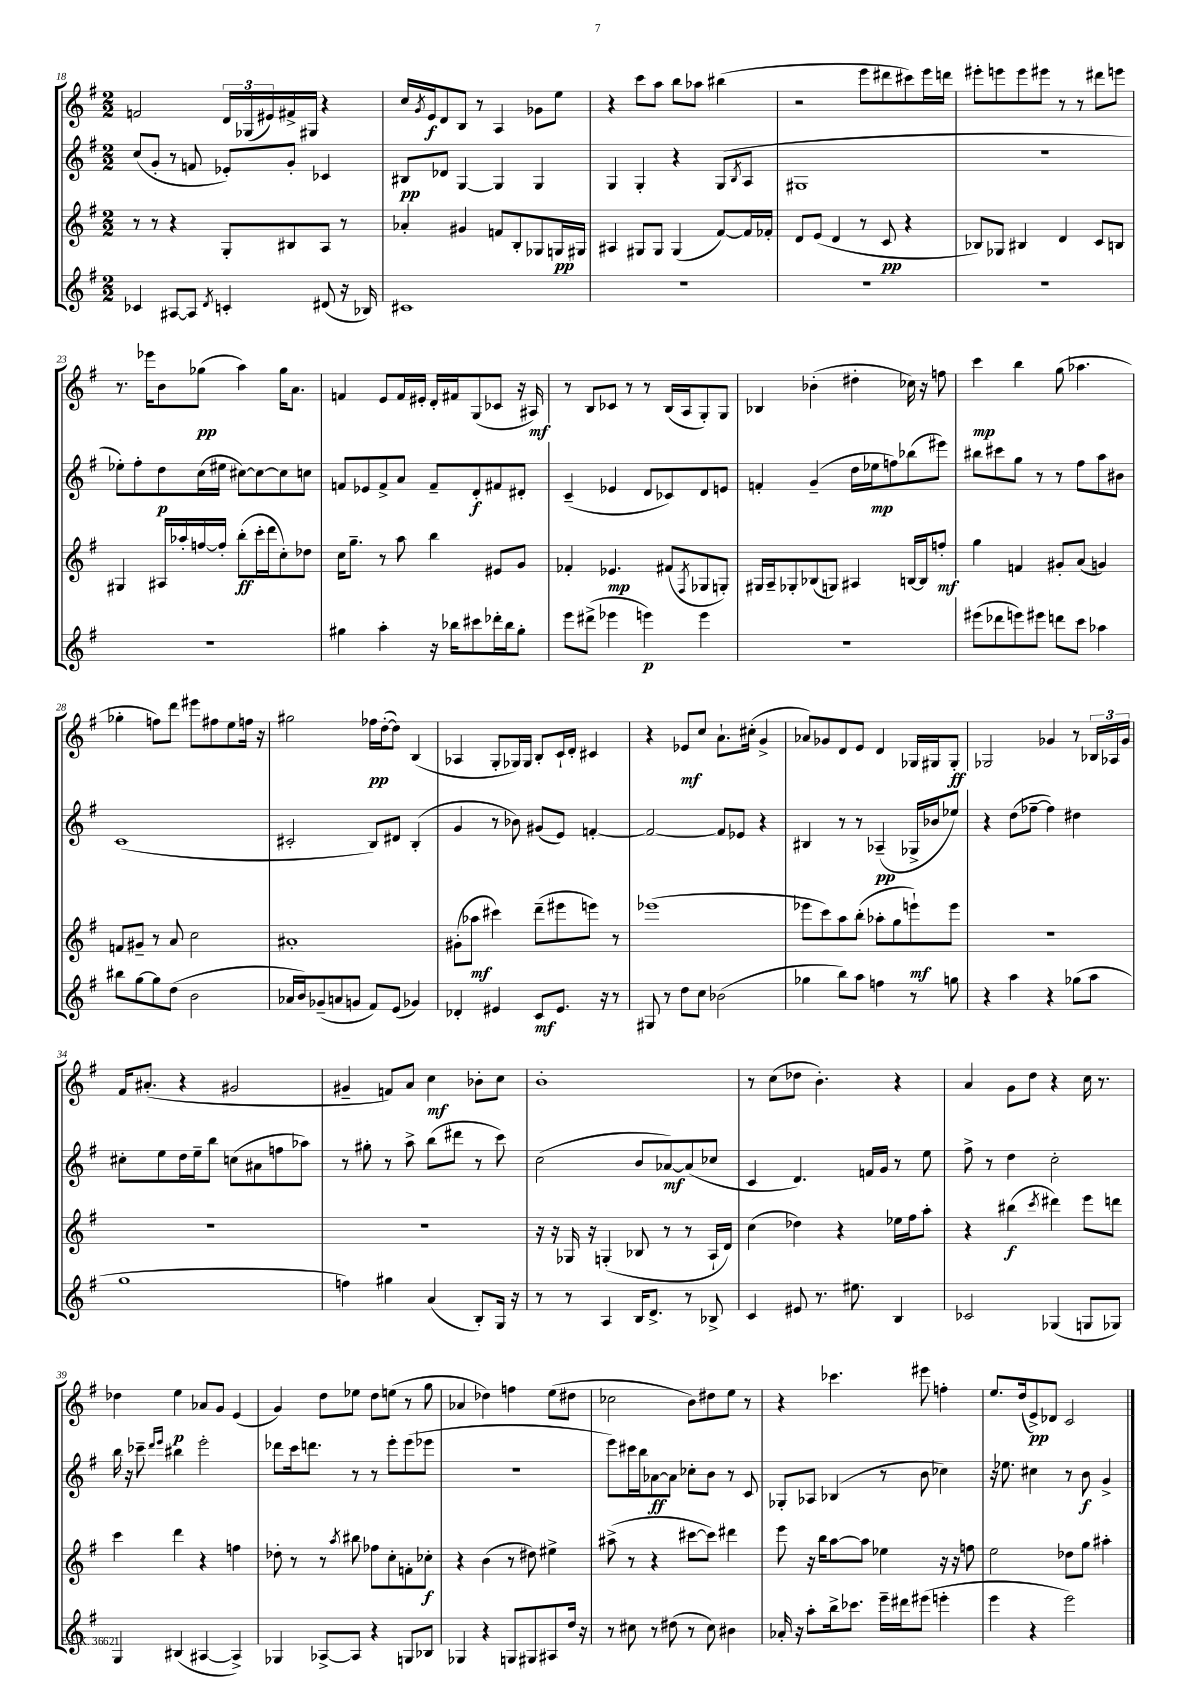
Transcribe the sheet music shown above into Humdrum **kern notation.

**kern	**dynam	**kern	**dynam	**kern	**dynam	**kern	**dynam
*part4	*part4	*part3	*part3	*part2	*part2	*part1	*part1
*staff4	*staff4	*staff3	*staff3	*staff2	*staff2	*staff1	*staff1
*clefG2	*	*clefG2	*	*clefG2	*	*clefG2	*
*k[f#]	*	*k[f#]	*	*k[f#]	*	*k[f#]	*
*M2/2	*	*M2/2	*	*M2/2	*	*M2/2	*
=18	=18	=18	=18	=18	=18	=18	=18
4c-X/	.	8r	.	(8cc/L	.	2fn/	.
.	.	8r	.	8g'/J	.	.	.
[8A#X/L	.	4r	.	8r	.	.	.
8A#/J]	.	.	.	8fn/	.	.	.
8qd/	.	.	.	.	.	.	.
4cn'/	.	8G'/L	.	8e-X'/L)	.	24d/LL	.
.	.	.	.	.	.	(24G-X/	.
.	.	.	.	.	.	24e#X/)	.
.	.	8B#X/	.	8g'/J	.	16f#X^/	.
.	.	.	.	.	.	16G#X/JJ	.
(8d#X/	.	8A/J	.	4c-X/	.	4r	.
16r	.	8r	.	.	.	.	.
16B-X/)	.	.	.	.	.	.	.
=19	=19	=19	=19	=19	=19	=19	=19
1c#X	.	4a-X'/	.	8B#X/L	pp	16cc/LL	.
.	.	.	.	.	.	8qg/	.
.	.	.	.	.	.	16e/J	f
.	.	.	.	8d-X/J	.	8d/	.
.	.	4g#X/	.	[4G/	.	8B/J	.
.	.	.	.	.	.	8r	.
.	.	8fn/L	.	4G/]	.	4A/	.
.	.	8B'/	.	.	.	.	.
.	.	8G-X/	.	4G/	.	8g-X\L	.
.	.	16Gn/L	pp	.	.	8ee\J	.
.	.	16G#X/JJ	.	.	.	.	.
=20	=20	=20	=20	=20	=20	=20	=20
1r	.	4A#X/	.	4G/	.	4r	.
.	.	8G#X/L	.	4G'/	.	8ccc\L	.
.	.	8G#/J	.	.	.	8aa\J	.
.	.	(4G#/	.	4r	.	8bb\L	.
.	.	.	.	.	.	8aa-X\J	.
.	.	[8f#/L)	.	(8G/L	.	(4bb#X\	.
.	.	.	.	8qB/	.	.	.
.	.	16f#/L]	.	8A/J	.	.	.
.	.	16f-X'/JJ	.	.	.	.	.
=21	=21	=21	=21	=21	=21	=21	=21
1r	.	8d/L	.	1G#X	.	2r	.
.	.	(8e/J	.	.	.	.	.
.	.	4d/	.	.	.	.	.
.	.	8r	.	.	.	8eee\L	.
.	.	8c/	pp	.	.	8ddd#X\	.
.	.	4r	.	.	.	8ccc#X\)	.
.	.	.	.	.	.	16eee\L	.
.	.	.	.	.	.	16dddn\JJ	.
=22	=22	=22	=22	=22	=22	=22	=22
1r	.	8B-X/L)	.	1r	.	8eee#X'\L	.
.	.	8G-X/J	.	.	.	8eeen\	.
.	.	4B#X/	.	.	.	8eee\	.
.	.	.	.	.	.	8eee#X\J	.
.	.	4d/	.	.	.	8r	.
.	.	.	.	.	.	8r	.
.	.	8c/L	.	.	.	8ddd#X\L	.
.	.	8Bn/J	.	.	.	8eeen\J	.
!!LO:LB:g=z
=23	=23	=23	=23	=23	=23	=23	=23
1r	.	4G#X/	.	8ee-X'\L)	.	8.r	.
.	.	.	.	8ff#'\	.	.	.
.	.	.	.	.	.	16eee-X\KL	.
.	.	16A#X/LL	.	8dd\	p	8b\	.
.	.	16aa-X'/	.	.	.	.	.
.	.	[16ffn/	.	(16cc\L	.	(8gg-X\J	pp
.	.	16ff'/JJ]	.	16ee#X\JJ	.	.	.
.	.	(8bb'\L	ff	[8cc#X\L)	.	4aa\)	.
.	.	16ccc'\L	.	8cc#\_	.	.	.
.	.	16ddd\J	.	.	.	.	.
.	.	8cc'\)	.	8cc#\]	.	16gg-\KL	.
.	.	.	.	.	.	8.a\J	.
.	.	8dd-X\J	.	8ccn\J	.	.	.
=24	=24	=24	=24	=24	=24	=24	=24
4gg#X\	.	16cc\KL	.	8fn/L	.	4fn/	.
.	.	8.gg~\J	.	.	.	.	.
.	.	.	.	8e-X/	.	.	.
4aa'\	.	8r	.	8f^/	.	8e/L	.
.	.	8aa\	.	8a/J	.	16f/L	.
.	.	.	.	.	.	16e#X'/JJ	.
16r	.	4bb\	.	8f~/L	.	16d'/LL	.
16bb-X\KL	.	.	.	.	.	16f#X/J	.
8ccc#X\	.	.	.	8d'/	f	(8G/	.
16ddd-X'\L	.	8e#X/L	.	8f#X/	.	8c-X/J	.
16bb-\J	.	.	.	.	.	.	.
8gg#'\J	.	8g/J	.	8d#X'/J	.	16r	.
.	.	.	.	.	.	16A#X/)	mf
=25	=25	=25	=25	=25	=25	=25	=25
8eee\L	.	4f-X'/	.	(4c~/	.	8r	.
(8ddd#X^\J	.	.	.	.	.	8B/L	.
4eee-X\	.	4.e-X/	mp	4e-X/	.	8c-X/J	.
.	.	.	.	.	.	8r	.
4eeen\)	p	.	.	8d/L	.	8r	.
.	.	(8f#X/L	.	8c-X/)	.	(16B/LL	.
.	.	.	.	.	.	16A/J	.
.	.	8qF#/	.	.	.	.	.
4eee\	.	8G-X/	.	8d/	.	8G'/)	.
.	.	8Gn'/J)	.	8en/J	.	8G/J	.
=26	=26	=26	=26	=26	=26	=26	=26
1r	.	16G#X/LL	.	4fn'/	.	4B-X/	.
.	.	16A~/J	.	.	.	.	.
.	.	8G-X'/	.	.	.	.	.
.	.	(8B-X/	.	(4g~/	.	(4b-X'\	.
.	.	8Gn/J)	.	.	.	.	.
.	.	4A#X/	.	16dd\LL	.	4dd#X'\	.
.	.	.	.	16ee-X\J	mp	.	.
.	.	.	.	8ffn\)	.	.	.
.	.	[16Bn/LL	.	(8bb-X\	.	16cc-X\)	.
.	.	16B/J]	.	.	.	16r	.
.	.	8ffn'/J	mf	8eee#X\J)	.	8ffn\	.
=27	=27	=27	=27	=27	=27	=27	=27
(8eee#X\L	.	4gg\	.	8bb#X\L	.	4ccc\	mp
8ddd-X\	.	.	.	8ccc#X\	.	.	.
8eeen\)	.	4fn/	.	8gg\J	.	4bb\	.
8eee#X\J	.	.	.	8r	.	.	.
8dddn\L	.	8g#X'/L	.	8r	.	(8gg\	.
8ccc\J	.	(8a/J	.	8ff#\L	.	4.aa-X\	.
4aa-X\	.	4gn/)	.	8aa\	.	.	.
.	.	.	.	8b#X\J	.	.	.
!!LO:LB:g=z
=28	=28	=28	=28	=28	=28	=28	=28
8bb#X\L	.	8fn/L	.	(1c	.	4gg-X'\	.
[8gg\	.	8g#X~/J	.	.	.	.	.
8gg\]	.	8r	.	.	.	8ffn\L)	.
(8dd\J	.	8a/	.	.	.	8ddd\J	.
2b\	.	2cc\	.	.	.	8eee#X\L	.
.	.	.	.	.	.	8ff#X\	.
.	.	.	.	.	.	8ee\	.
.	.	.	.	.	.	16ffn\Jk	.
.	.	.	.	.	.	16r	.
=29	=29	=29	=29	=29	=29	=29	=29
16a-X/LL	.	1a#X'	.	2c#X'/	.	2gg#X\	.
16b/J)	.	.	.	.	.	.	.
(8g-X~/	.	.	.	.	.	.	.
8an/	.	.	.	.	.	.	.
8gn/J	.	.	.	.	.	.	.
8f#/L)	.	.	.	8B/L)	.	16ff-X\LL	pp
.	.	.	.	.	.	([16dd'\J	.
(8e/J	.	.	.	8d#X/J	.	8dd\J])	.
4g-X/)	.	.	.	(4B'/	.	(4B/	.
=30	=30	=30	=30	=30	=30	=30	=30
4d-X'/	.	(8g#X'\L	.	4g/	.	4A-X/	.
.	.	8aa-X\J	mf	.	.	.	.
4e#X/	.	4ccc#X\)	.	8r	.	8G'/L	.
.	.	.	.	8b-X\)	.	16G-X/L)	.
.	.	.	.	.	.	16G-/JJ	.
8c/L	mf	(8ddd~\L	.	(8g#X/L	.	8B'/L	.
8.e#/J	.	8eee#X\	.	8e/J)	.	16c`/L	.
.	.	.	.	.	.	16d'/JJ	.
.	.	8eeen\J)	.	[4fn'/	.	4c#X/	.
16r	.	.	.	.	.	.	.
8r	.	8r	.	.	.	.	.
=31	=31	=31	=31	=31	=31	=31	=31
8G#X/	.	(1eee-X	.	2f/_	.	4r	.
8r	.	.	.	.	.	.	.
8dd\L	.	.	.	.	.	8e-X/L	mf
8cc\J	.	.	.	.	.	8cc/J	.
(2b-X\	.	.	.	8f/L]	.	8.a`\L	.
.	.	.	.	8e-X/J	.	.	.
.	.	.	.	.	.	(16cc#X'\Jk	.
.	.	.	.	4r	.	4g^/	.
=32	=32	=32	=32	=32	=32	=32	=32
4gg-X\	.	8eee-X\L	.	4B#X/	.	8a-X/L)	.
.	.	8ccc\)	.	.	.	8g-X/	.
8bb\L)	.	8aa\	.	8r	.	8d/	.
8aa\J	.	(8bb'\J	.	8r	.	8e/J	.
4ffn\	.	8aa-X'\L	.	(4A-X~/	pp	4d/	.
.	.	8gg\	.	.	.	.	.
8r	.	8eeen`\)	mf	16G-X^/LL	.	16G-X/LL	.
.	.	.	.	16b-X/J	.	16G#X/J	.
8ggn\	.	8eee\J	.	8ee-X/J)	.	8G#'/J	ff
=33	=33	=33	=33	=33	=33	=33	=33
4r	.	1r	.	4r	.	2G-X/	.
4aa\	.	.	.	(8dd\L	.	.	.
.	.	.	.	[8ff-X~\J	.	.	.
4r	.	.	.	4ff-\])	.	4g-X/	.
(8gg-X\L	.	.	.	4dd#X\	.	8r	.
8aa\J	.	.	.	.	.	24B-X/LL	.
.	.	.	.	.	.	24A-X/	.
.	.	.	.	.	.	24g-/JJ	.
!!LO:LB:g=z
=34	=34	=34	=34	=34	=34	=34	=34
1gg	.	1r	.	8cc#X'\L	.	16f#/KL	.
.	.	.	.	.	.	(8.a#X'/J	.
.	.	.	.	8ee\	.	.	.
.	.	.	.	16dd\L	.	4r	.
.	.	.	.	16ee~\J	.	.	.
.	.	.	.	8bb\J	.	.	.
.	.	.	.	(8ccn\L	.	2g#X/	.
.	.	.	.	8a#X\	.	.	.
.	.	.	.	8ffn\	.	.	.
.	.	.	.	8aa-X\J)	.	.	.
=35	=35	=35	=35	=35	=35	=35	=35
4ffn\)	.	1r	.	8r	.	4g#X~/	.
.	.	.	.	8gg#X'\	.	.	.
4gg#X\	.	.	.	8r	.	8fn/L)	.
.	.	.	.	8aa^\	.	8a/J	.
(4a/	.	.	.	(8bb\L	.	4cc\	mf
.	.	.	.	8ddd#X\J	.	.	.
8B'/L)	.	.	.	8r	.	8b-X'\L	.
16G/Jk	.	.	.	8ccc\)	.	8cc\J	.
16r	.	.	.	.	.	.	.
=36	=36	=36	=36	=36	=36	=36	=36
8r	.	16r	.	(2cc\	.	1b'	.
.	.	16r	.	.	.	.	.
8r	.	16G-X/	.	.	.	.	.
.	.	16r	.	.	.	.	.
4A/	.	(4Gn'/	.	.	.	.	.
16B/KL	.	8B-X/	.	8b/L	.	.	.
8.d^/J	.	.	.	.	.	.	.
.	.	8r	.	[8a-X/)	mf	.	.
8r	.	8r	.	(8a-/]	.	.	.
8B-X^/	.	16A`/LL	.	8cc-X/J	.	.	.
.	.	16d/JJ)	.	.	.	.	.
=37	=37	=37	=37	=37	=37	=37	=37
4c/	.	(4cc\	.	4c/	.	8r	.
.	.	.	.	.	.	(8cc\L	.
8e#X/	.	4dd-X\)	.	4.d/)	.	8dd-X\J	.
8.r	.	.	.	.	.	4.b'\)	.
.	.	4r	.	.	.	.	.
8.ee#X\	.	.	.	.	.	.	.
.	.	.	.	16fn/LL	.	.	.
.	.	.	.	16g/JJ	.	.	.
4B/	.	16ee-X\LL	.	8r	.	4r	.
.	.	16ff#\J	.	.	.	.	.
.	.	8aa'\J	.	8ee\	.	.	.
=38	=38	=38	=38	=38	=38	=38	=38
2c-X/	.	4r	.	8ff#^\	.	4a/	.
.	.	.	.	8r	.	.	.
.	.	(4bb#X\	f	4dd\	.	8g\L	.
.	.	.	.	.	.	8dd\J	.
.	.	8qccc/	.	.	.	.	.
(4G-X/	.	4ddd#X\)	.	2cc'\	.	4r	.
8Gn/L	.	8eee\L	.	.	.	16cc\	.
.	.	.	.	.	.	8.r	.
8G-X/J)	.	8dddn\J	.	.	.	.	.
!!LO:LB:g=z
=39	=39	=39	=39	=39	=39	=39	=39
4G/	.	4ccc\	.	16bb\	.	4dd-X\	.
.	.	.	.	16r	.	.	.
.	.	.	.	8ccc-X~\	.	.	.
.	.	.	.	16qqddd/LL	.	.	.
.	.	.	.	16qqeee/JJ	.	.	.
(4B#X/	.	4ddd\	.	4bb#X\	.	4ee\	p
[4A#X/	.	4r	.	2eee'\	.	8a-X/L	.
.	.	.	.	.	.	8g/J	.
4A#^/])	.	4ffn\	.	.	.	(4e/	.
=40	=40	=40	=40	=40	=40	=40	=40
4G-X/	.	8dd-X'\	.	8ddd-X\L	.	4g/)	.
.	.	8r	.	16ccc\k	.	.	.
.	.	.	.	8.dddn\J	.	.	.
[8A-X^/L	.	8r	.	.	.	8dd\L	.
.	.	8qaa/	.	.	.	.	.
8A-/J]	.	8bb#X\	.	8r	.	8ee-X\J	.
4r	.	8ff-X\L	.	8r	.	8dd\L	.
.	.	8cc'\	.	8eee'\L	.	(8een\J	.
8Gn/L	.	8fn'\	.	(8eee\	.	8r	.
8B-X/J	.	8cc-X'\J	f	8eee-X\J	.	8gg\	.
=41	=41	=41	=41	=41	=41	=41	=41
4G-X/	.	4r	.	1r	.	4a-X/	.
4r	.	(4b\	.	.	.	4dd-X\)	.
8Gn/L	.	8r	.	.	.	4ffn\	.
8G#X/	.	8dd#X\)	.	.	.	.	.
8A#X/	.	4ee#X^\	.	.	.	(8ee\L	.
16dd/Jk	.	.	.	.	.	8dd#X\J	.
16r	.	.	.	.	.	.	.
=42	=42	=42	=42	=42	=42	=42	=42
8r	.	(8aa#X^\	.	8eee\L)	.	2cc-X\	.
8cc#X\	.	8r	.	16ccc#X\L	.	.	.
.	.	.	.	16bb\J	.	.	.
8r	.	4r	.	[8a-X\	ff	.	.
(8dd#X\	.	.	.	8a-\J]	.	.	.
8r	.	[8ccc#X\L	.	8cc-X'\L	.	8b\L)	.
8cc#\)	.	8ccc#\J])	.	8b\J	.	8dd#X\	.
4b#X\	.	4ddd#X\	.	8r	.	8ee\J	.
.	.	.	.	8c/	.	8r	.
=43	=43	=43	=43	=43	=43	=43	=43
16a-X'/	.	8eee\	.	8G-X'/L	.	4r	.
16r	.	.	.	.	.	.	.
8aa'\L	.	16r	.	8A-X/J	.	.	.
.	.	16bb\KL	.	.	.	.	.
16bb^\k	.	[8aa\	.	(4B-X/	.	4.ccc-X\	.
8.ccc-X\J	.	.	.	.	.	.	.
.	.	8aa\J]	.	.	.	.	.
16eee~\LL	.	4ee-X\	.	8r	.	.	.
16ddd#X\J	.	.	.	.	.	.	.
(8eee#X\J	.	.	.	8b\	.	8eee#X\	.
4eeen'\	.	16r	.	4cc-X\)	.	4ffn'\	.
.	.	16r	.	.	.	.	.
.	.	8ffn\	.	.	.	.	.
=44	=44	=44	=44	=44	=44	=44	=44
4eee\	.	2ee\	.	16r	.	8.ee/L	.
.	.	.	.	8.ee-X\	.	.	.
.	.	.	.	.	.	(16dd/k	.
4r	.	.	.	4cc#X\	.	8e^/)	pp
.	.	.	.	.	.	8d-X/J	.
2eee\)	.	8dd-X\L	.	8r	.	2c/	.
.	.	8gg\J	.	8b\	f	.	.
.	.	4aa#X'\	.	4g^/	.	.	.
==	==	==	==	==	==	==	==
*-	*-	*-	*-	*-	*-	*-	*-
